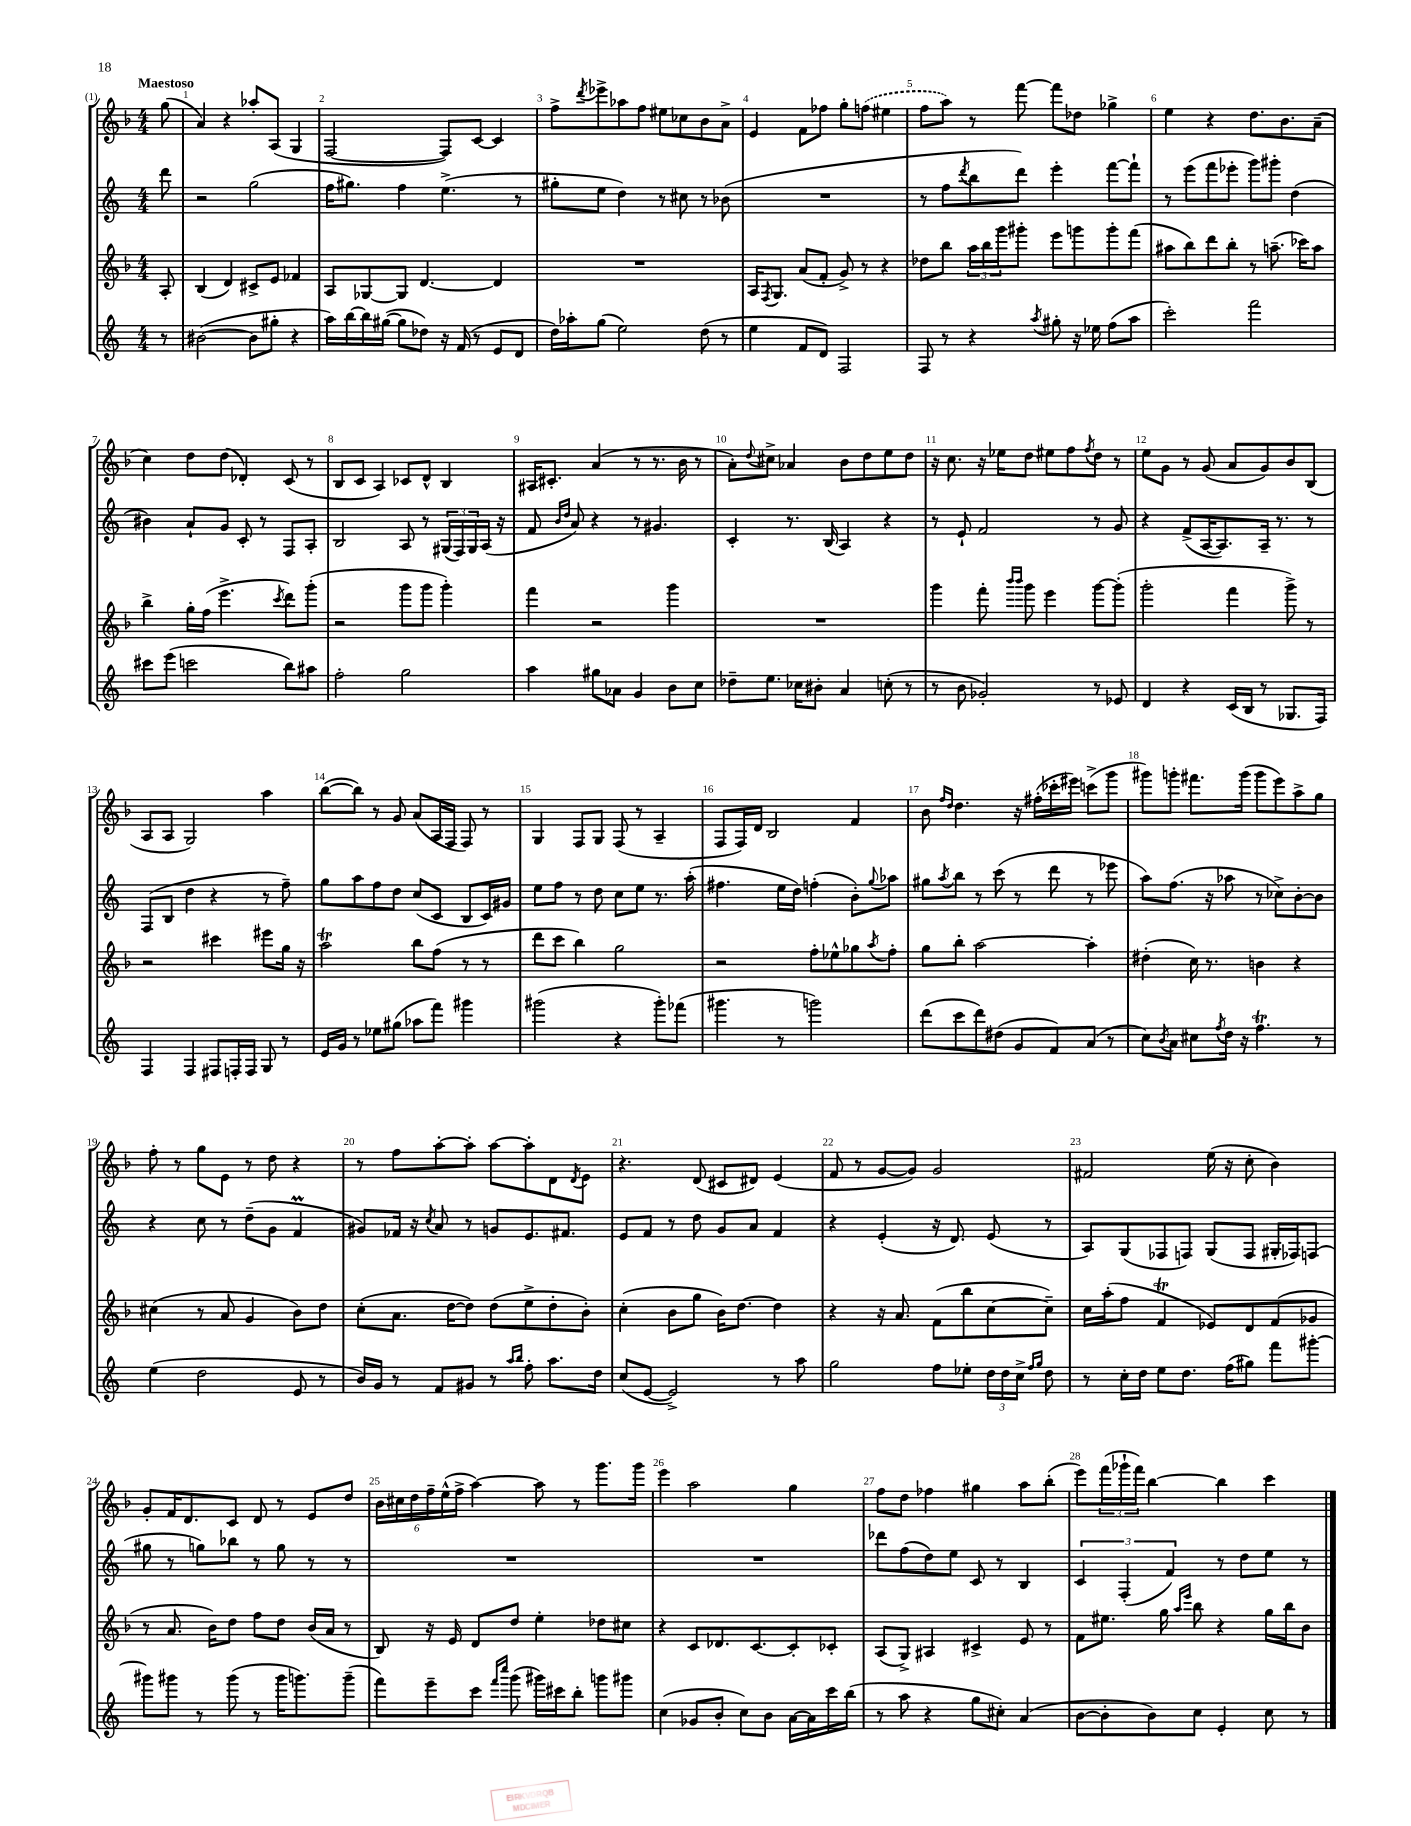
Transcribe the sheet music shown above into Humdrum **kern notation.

**kern	**kern	**kern	**kern
*part4	*part3	*part2	*part1
*staff4	*staff3	*staff2	*staff1
*clefG2	*clefG2	*clefG2	*clefG2
*k[]	*k[b-]	*k[]	*k[b-]
*M4/4	*M4/4	*M4/4	*M4/4
=	=	=	=
!	!	!	!LO:TX:a:B:t=Maestoso
8r	8A'/	8ddd\	(8gg\
=1	=1	=1	=1
([2b#X\	(4B-/	2r	4a/)
.	4d/)	.	4r
8b#\L]	8c#X^/L	(2gg\	8aa-X'/L
8gg#X'\J	8e/J	.	(8A/J
4r	4f-X/	.	4G/
=2	=2	=2	=2
16aa\LL)	8A/L	16ff\KL	[2F/
[16bb\	.	8.gg#X\J)	.
16bb\]	[8G-X/	.	.
([16gg#X\JJ	.	.	.
8gg#\L]	8G-/J]	4ff\	.
8dd-X\J)	[4.d/	.	.
16r	.	(4.ee^\	8F/L])
(16f/	.	.	.
8r	.	.	[8c/J
8e/L	4d/]	.	4c/]
8d/J	.	8r	.
=3	=3	=3	=3
16dd\LL)	1r	8gg#X'\L	8ff^\L
16aa-X'\J	.	.	.
.	.	.	8qddd/
(8gg\J	.	8ee\J	8eee-X^\
2ee\)	.	4dd\)	8aa-X\
.	.	.	8ff\J
.	.	8r	8ee#X\L
.	.	8cc#X\	8cc-X\
(8dd\	.	8r	8b-\
8r	.	(8b-X\	8a^\J
=4	=4	=4	=4
4ee\	16A/KL	1r	4e/
.	8qF/	.	.
.	8.G/J	.	.
8f/L	(8a/L	.	8f\L
8d/J)	8f'/J	.	8ff-X\J
2F/	8g^/)	.	8gg'\L
.	8r	.	(8ffn\J
.	4r	.	4ee#X\
=5	=5	=5	=5
8F/	8dd-X\L	8r	8ff\L
8r	8bb-\J	8ff\L	8aa\J)
.	.	8qddd/	.
4r	24aa\LL	8bb\	8r
.	24bb-\	.	.
.	24ggg\J	.	.
.	8ggg#X'\J	8ddd\J)	[8fff\
8qaa/	.	.	.
8gg#X'\	8eee\L	4eee'\	8fff\L]
16r	8gggn\	.	8dd-X\J
16ee-X\	.	.	.
(8ff\L	8ggg'\	[8fff\L	4gg-X^\
8aa\J	(8fff\J	8fff`\J]	.
=6	=6	=6	=6
2ccc'\)	8aa#X\L	8r	4ee\
.	8bb-\)	(8eee\L	.
.	8ddd\	8fff\	4r
.	8bb-'\J	8eee-X'\J	.
2fff\	8r	8ggg\L)	8.dd\L
.	(8.aan~\	8ggg#X'\J	.
.	.	.	8.b-\
.	.	(4dd\	.
.	16ccc-X\KL)	.	.
.	8aa\J	.	(8a~\J
!!LO:LB:g=z
=7	=7	=7	=7
8ccc#X\L	4bb-^\	4b#X\)	4cc\)
(8eee\J	.	.	.
2cccn\	16gg'\LL	8a`/L	8dd\L
.	(16ff\JJ	.	.
.	4.eee^\	8g/J	(8dd\J
.	.	8c'/	4d-X'/)
.	.	8r	.
.	8qccc/	.	.
8bb\L)	8ddd\L)	8F/L	(8c/
8aa#X\J	(8ggg'\J	8A'/J	8r
=8	=8	=8	=8
2ff'\	2r	2B/	8B-/L
.	.	.	8c/J
.	.	.	4A/)
2gg\	8ggg\L	8A/	8c-X/L
.	8ggg\J	8r	8d^^/J
.	4ggg'\)	(24G#X/LL	4B-/
.	.	24F/)	.
.	.	24G#/	.
.	.	(16A/JJ	.
.	.	16r	.
=9	=9	=9	=9
4aa\	4fff\	8f/	16A#X/KL
.	.	.	8.c#X'/J
.	.	16qqb/LL	.
.	.	16qqdd/JJ	.
.	.	8a/)	.
8gg#X\L	2r	4r	(4a/
8a-X\J	.	.	.
4g/	.	8r	8r
.	.	4.g#X/	8.r
8b\L	4ggg\	.	.
.	.	.	16b-\
8cc\J	.	.	8r
=10	=10	=10	=10
8dd-X~\L	1r	4c'/	8a'\L)
.	.	.	8qqdd/
8.ee\J	.	.	8cc#X^\J
.	.	8.r	4a-X/
16cc-X\KL	.	.	.
8b#X'\J	.	.	.
.	.	(16B/	.
4a/	.	4A/)	8b-\L
.	.	.	8dd\
(8ccn'\	.	4r	8ee\
8r	.	.	8dd\J
=11	=11	=11	=11
8r	4ggg\	8r	16r
.	.	.	8.cc\
8b\	.	8e`/	.
2g-X'/)	8fff'\	2f/	16r
.	.	.	16ee-X\KL
.	16qqbbb-/LL	.	.
.	16qqbbb-/JJ	.	.
.	8ggg\	.	8dd\J
.	4eee\	.	8ee#X\L
.	.	.	8ff\
.	.	.	8qff/
8r	[8ggg\L	8r	8dd\J
8e-X/	(8ggg'\J]	8g/	8r
=12	=12	=12	=12
4d/	2ggg'\	4r	8ee\L
.	.	.	8g\J
4r	.	(8f^/L	8r
.	.	[16A/K	(8g/
.	.	8.A/])	.
(16c/LL	4fff\	.	8a/L
16B/JJ	.	.	.
8r	.	16A~/Jk	8g/)
.	.	8.r	.
8.G-X/L	8ggg^\)	.	8b-/
.	8r	8r	(8B-/J
16F/Jk)	.	.	.
!!LO:LB:g=z
=13	=13	=13	=13
4F/	2r	(8F/L	8A/L
.	.	8B/J	8A/J
4F/	.	4dd\	2G/)
8F#X/L	4ccc#X\	4r	.
16Fn'/L	.	.	.
16F/JJ	.	.	.
8G/	8eee#X\L	8r	4aa\
8r	16gg\Jk	8ff~\)	.
.	16r	.	.
=14	=14	=14	=14
16e/LL	2aat\	8gg\L	([8bb-\L
16g/JJ	.	.	.
8r	.	8aa\	8bb-\J])
8ee-X\L	.	8ff\	8r
(8gg#X\J	.	8dd\J	8g/
8aa-X\L	8bb-\L	(8cc/L	(8a/L
8fff\J)	(8ff\J	8c/J	16A/L
.	.	.	16F/JJ
4ggg#X\	8r	8B/L	8F/)
.	8r	16c/L)	8r
.	.	16g#X/JJ	.
=15	=15	=15	=15
(2ggg#X\	8ddd\L	8ee\L	4G/
.	8ccc\J	8ff\J	.
.	4bb-\)	8r	8F/L
.	.	8dd\	8G/J
4r	2gg\	8cc\L	(8F/
.	.	8ee\J	8r
8ggg#'\L)	.	8.r	4A~/
(8fff-X\J	.	.	.
.	.	(16aa'\	.
=16	=16	=16	=16
4.ggg#X\	2r	4.ff#X\	8F/L
.	.	.	16F/L)
.	.	.	16d/JJ
.	.	.	2B-/
8r	.	16ee\LL	.
.	.	16dd\JJ)	.
2gggn\)	8ff'\L	(4ffn'\	.
.	8ee-X^^\	.	.
.	8gg-X\	8b'\L)	4f/
.	8qaa/	8qqgg/	.
.	8ff'\J	8aa-X\J	.
=17	=17	=17	=17
(8ddd\L	8gg\L	8gg#X\L	8b-\
.	.	.	16qqff/LL
.	.	8qaa/	16qqdd/JJ
8ccc\	8bb-'\J	8bb\J	4.dd\
8ddd\)	[2aa\	8r	.
(8dd#X\J	.	(8ccc\	.
8g/L	.	8r	16r
.	.	.	(16ff#X'\LL
8f/)	.	8ddd\	16ccc-X'\
.	.	.	16eee#X\JJ)
(8a/J	4aa'\]	8r	(8cccn^\L
8r	.	8eee-X\	8ggg\J
=18	=18	=18	=18
8cc\L)	(4dd#X'\	8aa\L)	8ggg#X\L)
8qb/	.	.	.
8a\J	.	(8.ff\J	8gggn'\J
8cc#X\L	16cc\)	.	8.fff#X\L
.	8.r	16r	.
8qff/	.	.	.
16dd\Jk	.	8aa-X\	.
16r	.	.	(16ggg\Jk
4.ffT\	4bn\	8r	8ggg\L
.	.	8cc-X^\L)	8eee\)
.	4r	[8b'\	8aa^\
8r	.	8b\J]	8gg\J
!!LO:LB:g=z
=19	=19	=19	=19
(4ee\	(4cc#X\	4r	8ff'\
.	.	.	8r
2dd\	8r	8cc\	8gg\L
.	8a/	8r	8e\J
.	4g/	(8dd~\L	8r
.	.	8g\J	8dd\
8e/	8b-\L)	4fM/	4r
8r	8dd\J	.	.
=20	=20	=20	=20
16b/LL)	(8cc'\L	8g#X/L)	8r
16g/JJ	.	.	.
8r	8.a\J	16f-X/Jk	8ff\L
.	.	16r	.
.	.	8qcc/	.
8f/L	.	8a/	[8aa'\
.	[16dd\KL	.	.
8g#X/J	8dd\J])	8r	8aa'\J]
8r	(8dd\L	8gn/L	[8aa\L
16qqaa/LL	.	.	.
16qqbb/JJ	.	.	.
8ff'\	8ee^\	8.e/	8aa'\]
8.aa\L	8dd'\	.	8d\
.	.	8.f#X/J	.
.	.	.	8qd/
.	8b-'\J)	.	8e\J
16dd\Jk	.	.	.
=21	=21	=21	=21
(8cc/L	(4cc'\	8e/L	4.r
[8e/J	.	8f/J	.
2e^/])	8b-\L	8r	.
.	8gg\J	8dd\	(8d/
.	16b-\KL)	8g/L	8c#X/L
.	[8.dd\J	.	.
.	.	8a/J	8d#X/J)
8r	4dd\]	4f/	(4e/
8aa\	.	.	.
=22	=22	=22	=22
2gg\	4r	4r	8f/
.	.	.	8r
.	16r	(4e'/	[8g/L
.	8.a/	.	.
.	.	.	8g/J])
8ff\L	(8f\L	16r	2g/
.	.	8.d/)	.
8ee-X'\J	8bb-\	.	.
24dd\LL	[8cc\	(8e/	.
24dd\	.	.	.
24cc^\JJ	.	.	.
16qqff/LL	.	.	.
16qqgg/JJ	.	.	.
8dd\	8cc~\J])	8r	.
=23	=23	=23	=23
8r	16cc\LL	8A/L)	2f#X/
.	(16aa'\J	.	.
16cc'\LL	8ff\J	(8G/	.
16dd\JJ	.	.	.
8ee\L	4fT/	8F-X/	.
8.dd\J	.	8Fn/J)	.
.	8e-X/L)	(8G/L	(16ee\
(16ff\KL	.	.	16r
8gg#X\J)	8d/	8F/J	8cc'\
8fff\L	(8f/	16G#X'/LL	4b-\)
.	.	16F-X/J)	.
[8ggg#X'\J	8g-X/J	(8Fn/J	.
!!LO:LB:g=z
=24	=24	=24	=24
8ggg#X\L]	8r	8gg#X\	8g'/L
8ggg#X\J	8.a/	8r	16f/K
.	.	.	8.d/
8r	.	8ggn\L)	.
.	16b-\KL)	.	.
(8ggg#\	8dd\J	8bb-X\J	8c/J
8r	8ff\L	8r	8d/
16ggg#\KL	8dd\J	8gg\	8r
8.gggn\)	.	.	.
.	(16b-/LL	8r	8e/L
.	16a/JJ	.	.
(8ggg~\J	8r	8r	8dd/J
=25	=25	=25	=25
8fff\L)	8B-/)	1r	24b-\LL
.	.	.	24cc#X\
.	.	.	24dd\
8eee~\	16r	.	24ff~\
.	.	.	(24ee^^\
.	16e/	.	.
.	.	.	24ff^\JJ
8ccc\J	8d/L	.	[4aa\)
16qqfff/LL	.	.	.
16qqcccc/JJ	.	.	.
(8ggg\	8dd/J	.	.
16ggg#X\LL)	4ee'\	.	8aa\]
16ccc#X\J	.	.	.
8bb'\J	.	.	8r
8gggn\L	8dd-X\L	.	8.ggg\L
8ggg#X\J	8cc#X\J	.	.
.	.	.	16ggg\Jk
=26	=26	=26	=26
(4cc\	4r	1r	4eee\
8g-X/L	8c/L	.	2aa\
8b'/J	8.d-X/	.	.
8cc\L)	.	.	.
.	[8.c/	.	.
8b\J	.	.	.
[16a\LL	8c'/]	.	4gg\
16a\]	.	.	.
16ccc\	8c-X'/J	.	.
(16bb\JJ	.	.	.
=27	=27	=27	=27
8r	(8A/L	8ddd-X\L	8ff\L
8aa\	8G^/J)	(8ff\	8dd\J
4r	4A#X/	8dd\)	4ff-X\
.	.	8ee\J	.
8gg\L	4c#X^/	8c/	4gg#X\
8cc#X'\J)	.	8r	.
(4a/	8e/	4B/	8aa\L
.	8r	.	(8bb-'\J
=28	=28	=28	=28
[8b\L	8f\L	6c/	8eee\L)
8b'\]	8.ee#X\J	.	(24fff\L
.	.	(6F'/	24ggg-X`\
.	.	.	24fff\JJ)
8b\)	.	.	[4bb-\
.	16gg\	.	.
.	.	6f/)	.
.	16qqaa/LL	.	.
.	16qqeee/JJ	.	.
8cc\J	8bb-\	.	.
4e'/	4r	8r	4bb-\]
.	.	8dd\L	.
8cc\	16gg\LL	8ee\J	4ccc\
.	16bb-\J	.	.
8r	8b-\J	8r	.
==	==	==	==
*-	*-	*-	*-
